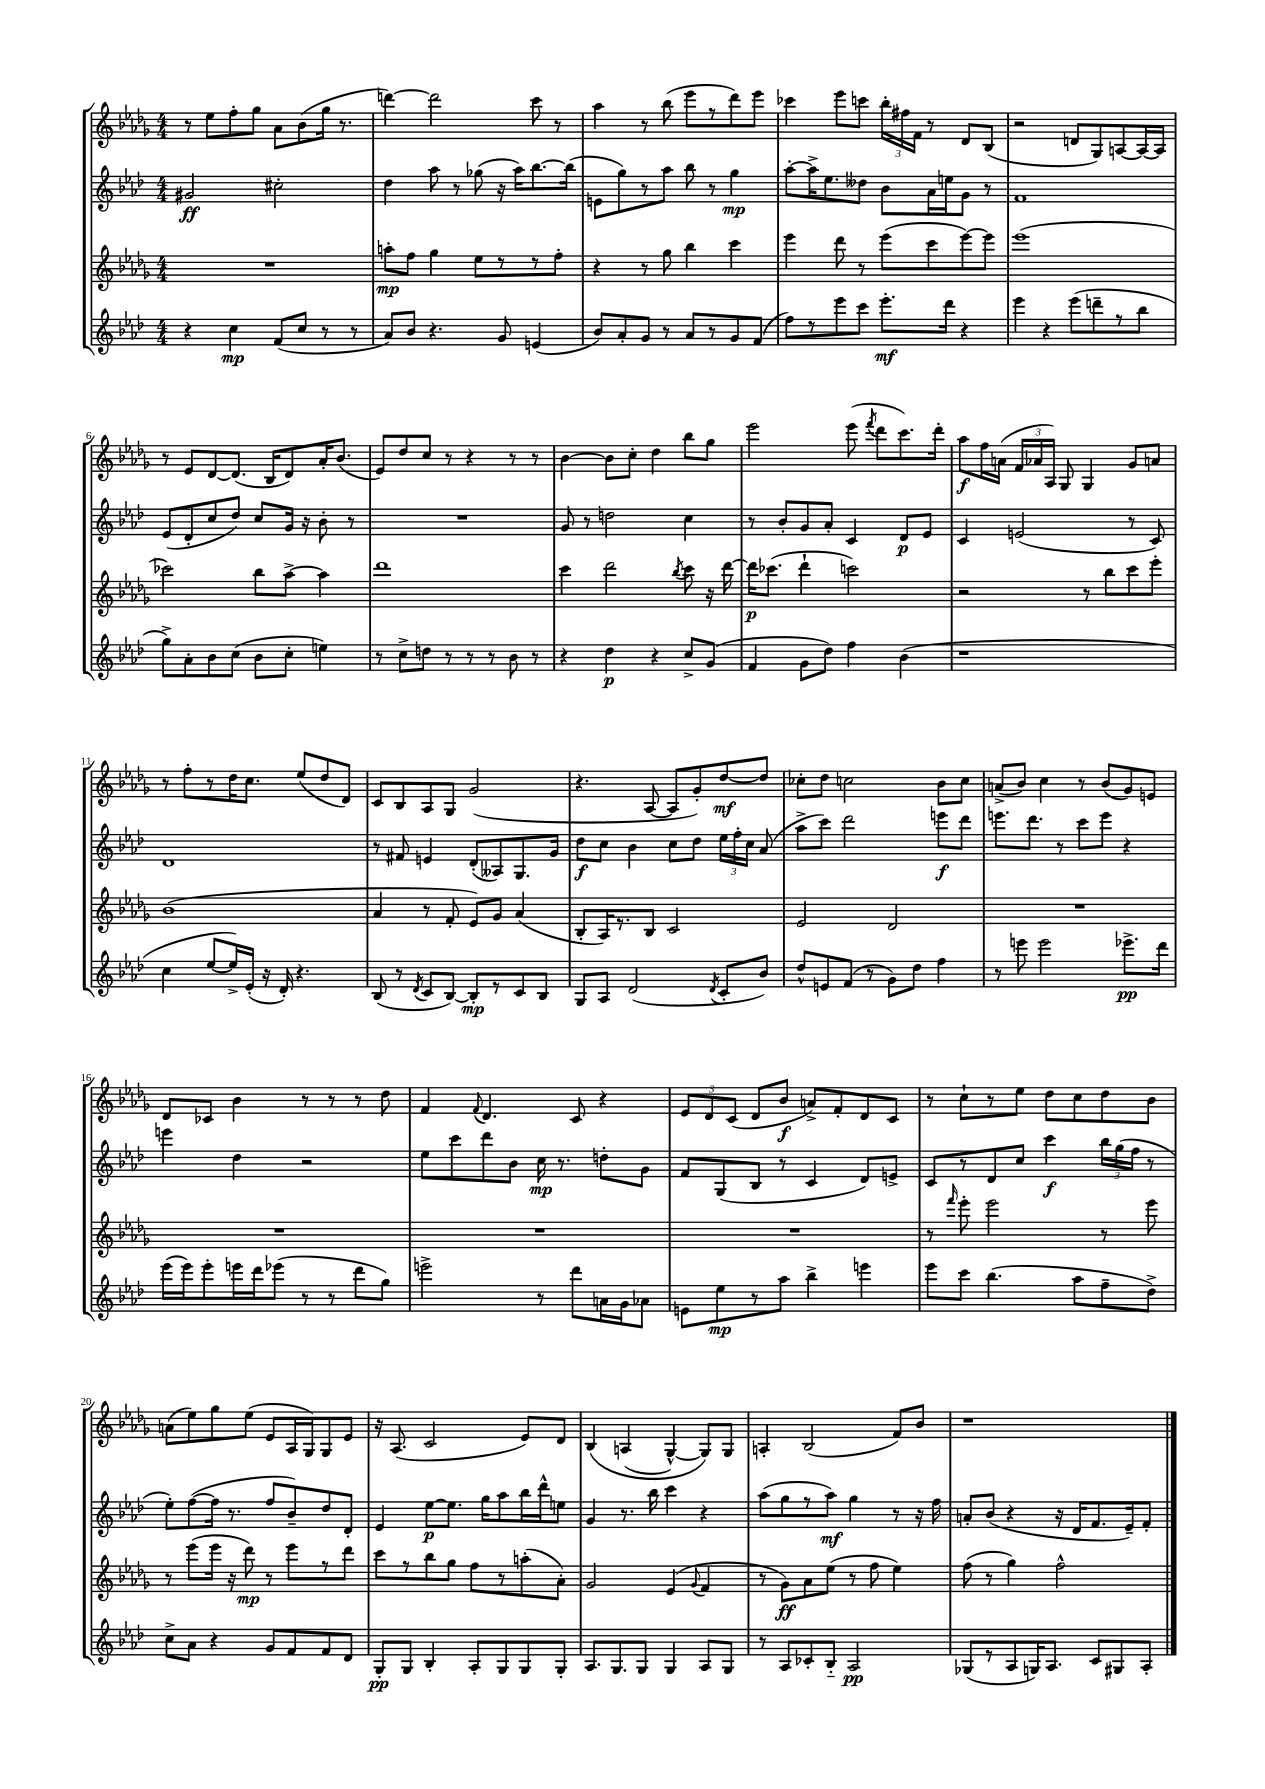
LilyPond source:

<<
\new StaffGroup <<
\new Staff = "s0" {
    \clef treble \key des \major \numericTimeSignature \time 4/4
    \autoBeamOff r8 ees''8[ f''8-. ges''8] aes'8[ bes'8( ges''16] r8. |
    d'''4~) d'''2 c'''8 r8 |
    aes''4 r8 bes''8( ees'''8[ r8 des'''8) ees'''8] |
    ces'''4 ees'''8[ c'''8] \tuplet 3/2 { bes''16[-. fis''16 f'16] } r8 des'8[ bes8]( |
    r2 d'8[ ges8) a8~ a16~ a16] |
    r8 ees'8[ des'8~ des'8.]( bes16[ des'8) aes'16-. bes'8.]( |
    ees'8[) des''8 c''8] r8 r4 r8 r8 |
    bes'4~ bes'8[ c''8]-. des''4 bes''8[ ges''8] |
    ees'''2 ees'''8( \acciaccatura { f'''8 } des'''8[ c'''8.) des'''16]-. |
    aes''8[\f f''16 a'16]( \tuplet 3/2 { f'16[ aes'16 aes16]) } ges8 ges4 ges'8[ a'8] |
    r8 f''8[-. r8 des''16 c''8.] ees''8[( des''8 des'8]) |
    c'8[ bes8 aes8 ges8] ges'2( |
    r4. aes8~ aes8[ ges'8-.) des''8~\mf des''8] |
    ces''8[-. des''8] c''2 bes'8[ c''8] |
    a'8[->( bes'8]) c''4 r8 bes'8[( ges'8) e'8] |
    des'8[ ces'8] bes'4 r8 r8 r8 des''8 |
    f'4 \appoggiatura { f'8 } des'4. c'8 r4 |
    \tuplet 3/2 { ees'8[ des'8 c'8]( } des'8[ bes'8]\f a'8[->) f'8-. des'8 c'8] |
    r8 c''8[-! r8 ees''8] des''8[ c''8 des''8 bes'8] |
    a'8[( ees''8) ges''8 ees''8]( ees'8[ aes16 ges16) ges8 ees'8] |
    r16 aes8.( c'2 ees'8[) des'8] |
    bes4\( a4( ges4~-^) ges8[\) ges8] |
    a4-. bes2( f'8[) bes'8] |
    r1 \bar "|." |
}
\new Staff = "s1" {
    \clef treble \key aes \major \numericTimeSignature \time 4/4
    \autoBeamOff gis'2\ff cis''2-. |
    des''4 aes''8 r8 ges''8( r16 aes''16[) bes''8.~ bes''16]( |
    e'8[ g''8) r8 aes''8] bes''8 r8 g''4\mp |
    aes''8[~-. aes''16-> ees''8. deses''8] bes'8[ aes'16 e''16 g'8] r8 |
    f'1 |
    ees'8[( des'8-. c''8 des''8]) c''8[ g'16] r16 bes'8-. r8 |
    R1 |
    g'8 r8 d''2 c''4 |
    r8 bes'8[-. g'8 aes'8]-. c'4 des'8[\p ees'8] |
    c'4 e'2( r8 c'8) |
    des'1 |
    r8 fis'8 e'4 des'8[-.( aeses8) g8. g'16] |
    des''8[\f c''8] bes'4 c''8[ des''8] \tuplet 3/2 { ees''16[ f''16-. c''16] } aes'8( |
    aes''8[-> c'''8]) des'''2 e'''8[\f des'''8] |
    e'''8.[ des'''8.] r8 c'''8[ e'''8] r4 |
    e'''4 des''4 r2 |
    ees''8[ c'''8 des'''8 bes'8] c''16\mp r8. d''8[-. g'8] |
    f'8[ g8( bes8] r8 c'4 des'8[) e'8]-> |
    c'8[ r8 des'8 c''8] c'''4\f \tuplet 3/2 { bes''16[ g''16( f''16] } r8 |
    ees''8[-.) f''8~( f''16] r8. f''8[ bes'8--) des''8 des'8]-. |
    ees'4 ees''8[~\p ees''8.] g''16[ aes''8 bes''16 des'''16-^ e''8] |
    g'4 r8. bes''16 c'''4 r4 |
    aes''8[( g''8 r8 aes''8]\mf) g''4 r8 r16 f''16 |
    a'8[-. bes'8]( r4 r16 des'16[ f'8. ees'16--) f'8]-. \bar "|." |
}
\new Staff = "s2" {
    \clef treble \key des \major \numericTimeSignature \time 4/4
    \autoBeamOff R1 |
    a''8[-.\mp f''8] ges''4 ees''8[ r8 r8 f''8]-. |
    r4 r8 ges''8 bes''4 c'''4 |
    ees'''4 des'''8 r8 ees'''8[( c'''8 ees'''8~) ees'''8] |
    ees'''1( |
    ces'''2) bes''8[ aes''8]~-> aes''4 |
    des'''1 |
    c'''4 des'''2 \acciaccatura { bes''8 } c'''8 r16 des'''16~ |
    des'''16[\p ces'''8.]( des'''4-! c'''2) |
    r2 r8 bes''8[ c'''8 ees'''8]-. |
    bes'1( |
    aes'4 r8 f'8-. ees'8[) ges'8] aes'4( |
    bes8[-. aes16) r8. bes8] c'2 |
    ees'2 des'2 |
    R1 |
    R1 |
    R1 |
    R1 |
    r8 \grace { f'''16 } ees'''8-. ees'''2 r8 ees'''8 |
    r8 ees'''8[( ees'''16] r16 des'''8\mp) r8 ees'''8[ r8 des'''8] |
    c'''8[ r8 bes''8 ges''8] f''8[ r8 a''8-.( aes'8]-.) |
    ges'2 ees'4( \appoggiatura { ges'8 } f'4 |
    r8 ges'8[\ff) aes'8 ees''8]( r8 f''8 ees''4) |
    f''8( r8 ges''4) f''2-^ \bar "|." |
}
\new Staff = "s3" {
    \clef treble \key aes \major \numericTimeSignature \time 4/4
    \autoBeamOff r4 c''4\mp f'8[( c''8] r8 r8 |
    aes'8[) bes'8] r4. g'8 e'4( |
    bes'8[) aes'8-. g'8] r8 aes'8[ r8 g'8 f'8]( |
    f''8[) r8 ees'''8 c'''8] ees'''8.[-.\mf des'''16] r4 |
    ees'''4 r4 ees'''8[( d'''8-- r8 bes''8] |
    g''8[->) aes'8-. bes'8 c''8]( bes'8[ c''8]-. e''4) |
    r8 c''8[-> d''8] r8 r8 r8 bes'8 r8 |
    r4 des''4\p r4 c''8[-> g'8]( |
    f'4 g'8[ des''8]) f''4 bes'4( |
    r1 |
    c''4 ees''8[~ ees''16->) ees'16]-.( r16 des'16-.) r4. |
    bes8( r8 \acciaccatura { des'8 } c'8[ bes8]~) bes8[-.\mp r8 c'8 bes8] |
    g8[ aes8] des'2( \acciaccatura { des'8 } c'8[-. bes'8]) |
    des''8[-^ e'8 f'8]( r8 g'8[) des''8] f''4 |
    r8 e'''8 e'''2 ees'''8.[->\pp des'''16] |
    ees'''16[( ees'''16) ees'''8-. e'''16 des'''16 ees'''8]( r8 r8 des'''8[ g''8]) |
    e'''2-> r8 des'''8[ a'16 g'16 aes'8] |
    e'8[ ees''8\mp r8 aes''8] bes''4-> e'''4 |
    ees'''8[ c'''8] bes''4.( aes''8[ f''8-- des''8]->) |
    c''8[-> aes'8] r4 g'8[ f'8 f'8 des'8] |
    g8[-.\pp g8] bes4-. aes8[-. g8 g8 g8]-. |
    aes8.[ g8. g8] g4 aes8[ g8] |
    r8 aes8[ ces'8-. bes8]-_ aes2\pp |
    ges8[( r8 aes8 g16) aes8.] c'8[ gis8 aes8]-. \bar "|." |
}
>>
>>
